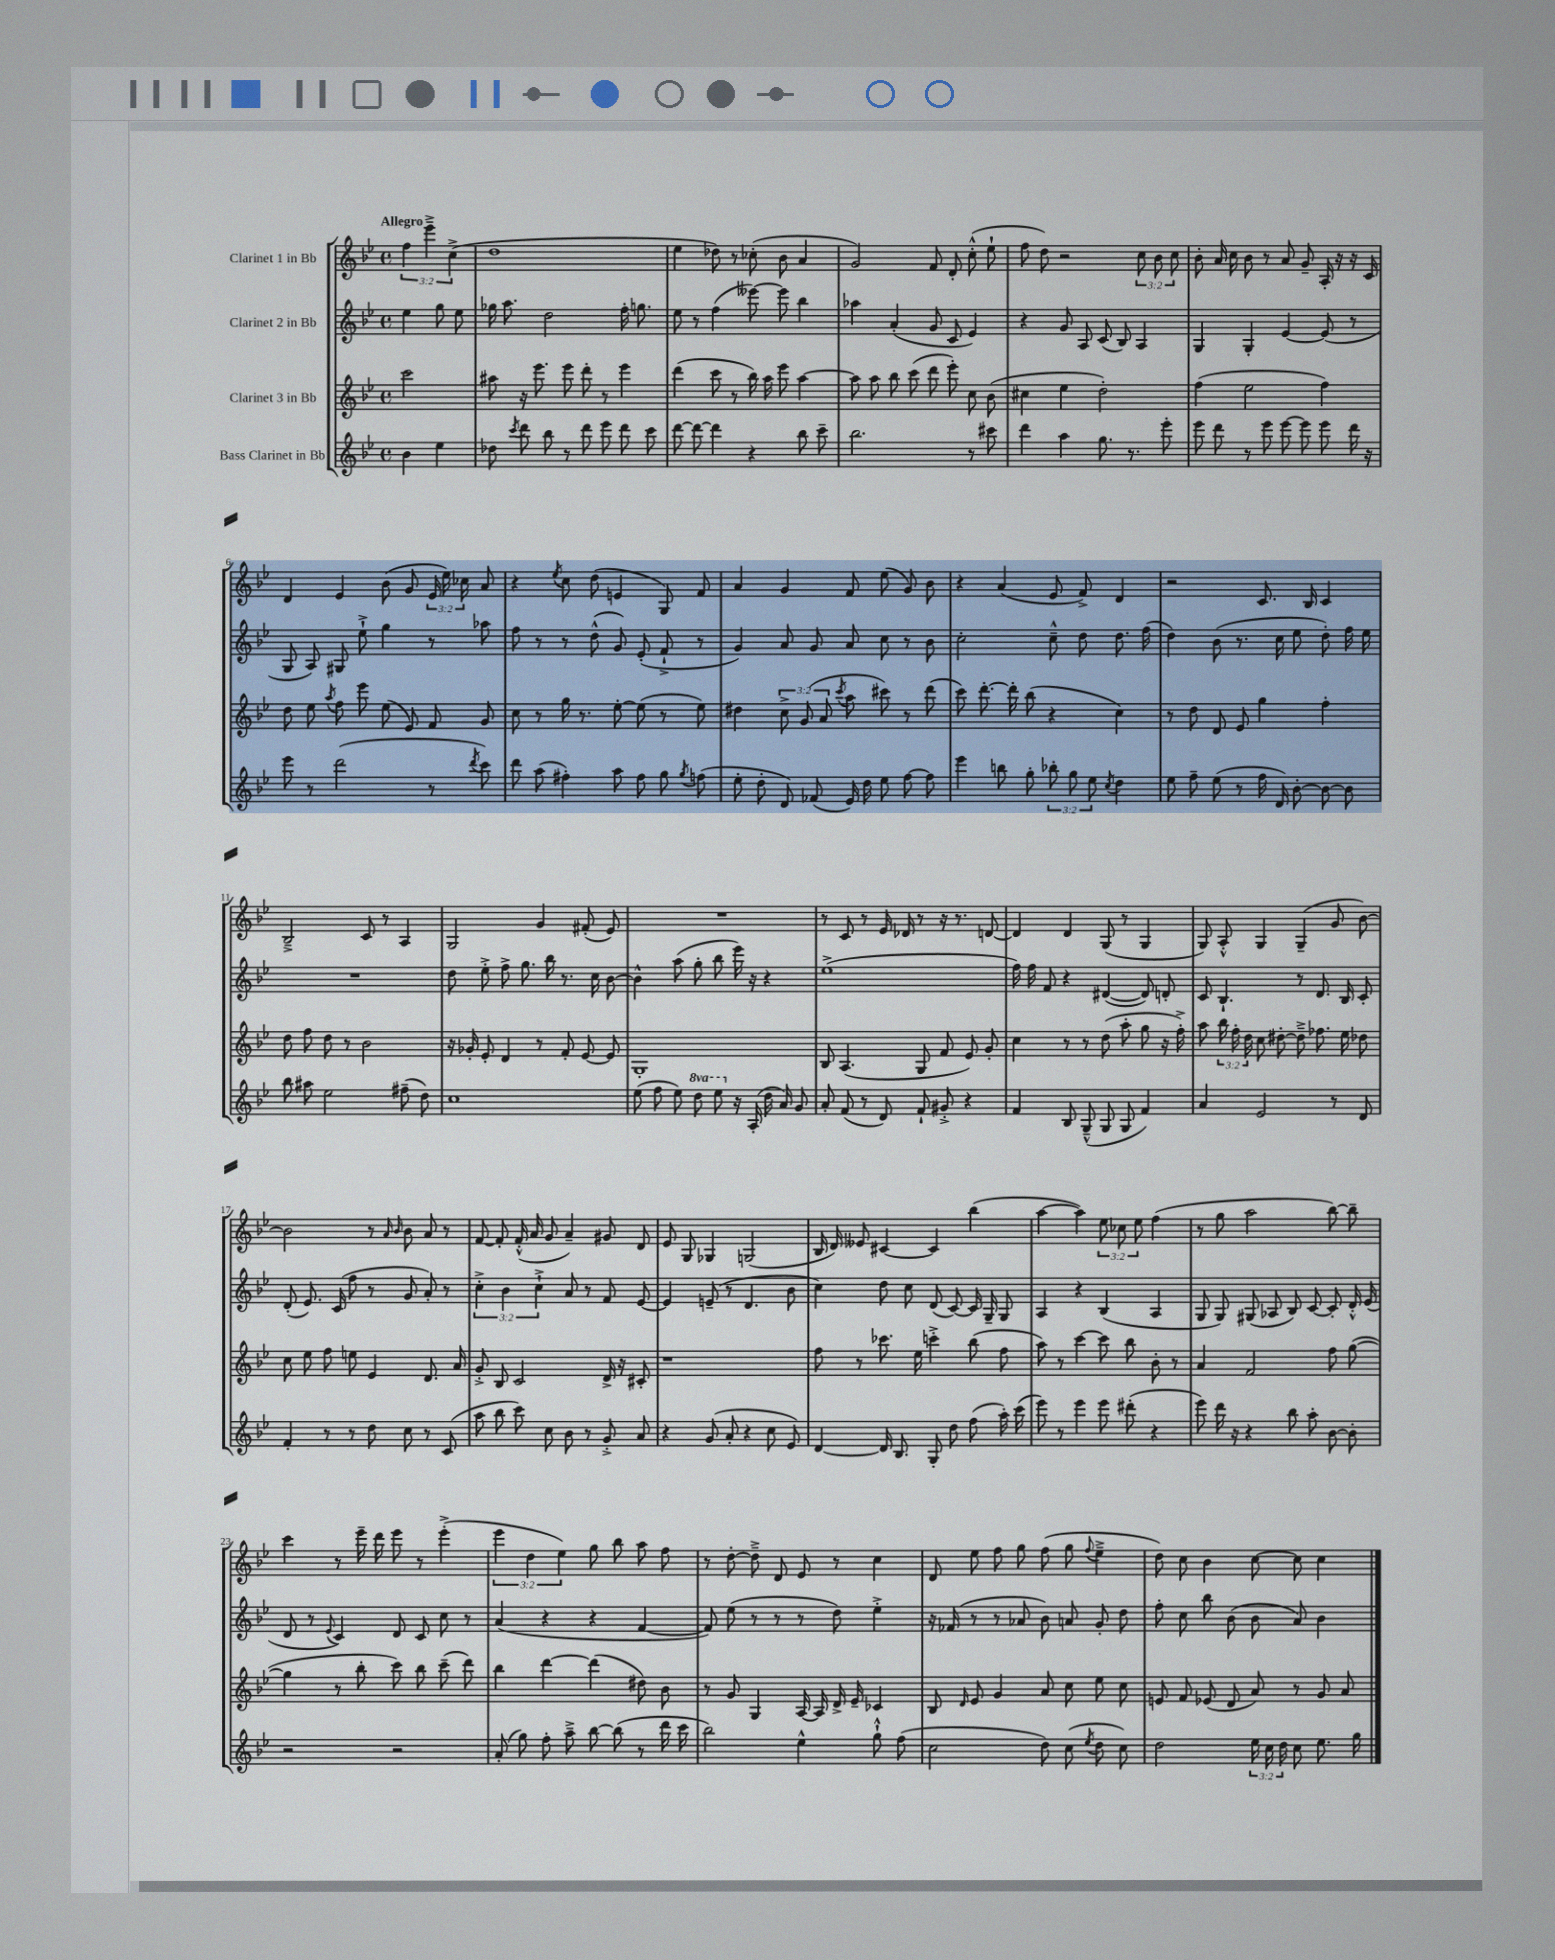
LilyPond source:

<<
\new StaffGroup <<
\new Staff = "s0" \with { instrumentName = "Clarinet 1 in Bb" } {
    \clef treble \key bes \major \defaultTimeSignature \time 4/4 \override Staff.TupletNumber.text = #tuplet-number::calc-fraction-text \partial 2 \tempo "Allegro"
    \autoBeamOff \tuplet 3/2 { f''4 ees'''4---> c''4->( } |
    d''1 |
    ees''4 des''8) r8 ces''8-.( bes'8 a'4 |
    g'2) f'8 d'8-. c''8-.-^( ees''8-! |
    f''8 d''8) r2 \tuplet 3/2 { c''8 bes'8 c''8 } |
    bes'8-. a'16 c''16 bes'8 r8 a'8 g'8-- a16-. r16 r16 c'16 |
    d'4 ees'4 bes'8( g'8 \tuplet 3/2 { ees'16 ees''16) ces''16 } a'8 |
    r4 \acciaccatura { ees''8 } c''8 d''8( e'4 g8) f'8 |
    a'4 g'4 f'8 ees''8( g'8) bes'8 |
    r4 a'4( ees'8 f'8->) d'4 |
    r2 c'8. bes16 c'4 |
    bes2---> c'8 r8 a4 |
    g2 g'4 fis'8-.( ees'8) |
    R1 |
    r8 c'8 r8 ees'16 des'16 r8 r16 r8. d'8~ |
    d'4 d'4 g8( r8 g4 |
    g8) a8-.-^ g4 g4--( g'8 bes'8~) |
    bes'2 r8 \grace { a'16 bes'16 } bes'8 a'8 r8 |
    f'8~ f'8-. f'16-.-^( a'16 g'8 a'4--) gis'8 d'8 |
    ees'8 g8 ges4 g2( |
    bes16 d'16) eeses'8 cis'4~ cis'4 bes''4( |
    a''4~ a''4) \tuplet 3/2 { ees''8 ces''8 ees''8 } f''4( |
    r8 g''8 a''2 bes''8~) bes''8-- |
    c'''4 r8 ees'''16-- d'''16 ees'''8 r8 ees'''4-.->( |
    \tuplet 3/2 { ees'''4 d''4 ees''4) } g''8 bes''8 a''8 f''8 |
    r8 d''8~-. d''8---> d'8 ees'8 r8 c''4 |
    d'8 ees''8 f''8 g''8 f''8( g''8 \appoggiatura { f''8 } ees''4---> |
    d''8) c''8 bes'4 c''8~ c''8 c''4 \bar "|." |
}
\new Staff = "s1" \with { instrumentName = "Clarinet 2 in Bb" } {
    \clef treble \key bes \major \defaultTimeSignature \time 4/4 \override Staff.TupletNumber.text = #tuplet-number::calc-fraction-text \partial 2
    \autoBeamOff ees''4 g''8 ees''8 |
    ges''16 a''8. d''2 f''16-. g''8. |
    ees''8 r8 f''4( eeses'''8~) eeses'''8 bes''4 |
    aes''4 a'4-.( g'8 c'8 ees'4) |
    r4 g'8 a8 c'8( bes8) a4 |
    g4 g4-. ees'4~ ees'8( r8 |
    g8 a8) gis8 ees''8-!-> g''4 r8 aes''8 |
    f''8 r8 r8 d''8-^( g'8) ees'8-.( f'8-!-> r8 |
    g'4) a'8 g'8 a'8 c''8 r8 bes'8 |
    c''2-. c''8---^ d''8 d''8. f''16( |
    d''4) bes'8( r8. c''16 ees''8 d''8-.) f''16 ees''16 |
    R1 |
    d''8 ees''8-.-> f''8-> g''8. bes''16 r8. c''16 bes'8~ |
    bes'4-^ a''8( g''8-. bes''8 ees'''16) r16 r4 |
    ees''1->( |
    f''16) f''16 f'8 r4 dis'4~( dis'8) d'8-. |
    c'8 bes4.-! r8 d'8. bes16 c'8-. |
    d'8-.( ees'8.) c'16( f''8 r8 g'8 a'8-.) r8 |
    \tuplet 3/2 { c''4-.-> bes'4 c''4-!-> } a'8 r8 f'8 ees'8~ |
    ees'4 e'8--( r8 d'4. bes'8 |
    c''4) d''8 c''8 d'8( c'8~) c'16 g16-- g8 |
    a4 r4 bes4( a4 |
    g8 g8) gis8( aes8 bes8) c'8~ c'8-. d'16-.-^ ees'16( |
    d'8 r8 \appoggiatura { ees'8 } c'4) d'8 c'8 c''8 r8 |
    a'4( r4 r4 f'4~ |
    f'8) ees''8( r8 r8 r8 d''8) ees''4-.-> |
    r16 fes'16( r8 r8 aes'8 bes'8) a'8 g'8-. d''8 |
    f''8-. c''8 bes''8 bes'8( bes'8 a'8) bes'4 \bar "|." |
}
\new Staff = "s2" \with { instrumentName = "Clarinet 3 in Bb" } {
    \clef treble \key bes \major \defaultTimeSignature \time 4/4 \override Staff.TupletNumber.text = #tuplet-number::calc-fraction-text \partial 2
    \autoBeamOff c'''2 |
    ais''8 r16 ees'''8. ees'''8 d'''8-. r8 ees'''4 |
    d'''4( c'''8 r8 bes''16) a''16 ees'''8 a''4~ |
    a''8 a''8 bes''8 c'''8( d'''8 ees'''8-.) c''8 bes'8( |
    cis''4 ees''4 d''2-.) |
    f''4( ees''2 f''4) |
    d''8 ees''8 \acciaccatura { a''8 } f''8 ees'''8 ees''8( ees'8) f'8 g'8 |
    c''8 r8 g''16 r8. ees''8~-. ees''8( r8 ees''8) |
    dis''4 \tuplet 3/2 { c''8-> g'8( a'8 } \acciaccatura { c'''8 } a''8 cis'''8) r8 d'''8( |
    c'''8) d'''8.~-. d'''16-. bes''8( r4 c''4) |
    r8 d''8 d'8 ees'8 g''4 f''4-. |
    d''8 f''8 d''8 r8 bes'2 |
    r16 ges'16-. ees'8-. d'4 r8 f'8-. ees'8~ ees'8 |
    g1-. |
    bes8 a4.( g8 f'8 ees'8) g'8-. |
    c''4 r8 r8 d''8( a''8-. g''8 r16 f''16-.->) |
    a''8 \tuplet 3/2 { bes''16 f''16-. d''16 } c''8 dis''8~-. dis''8---> fes''8. ees''16 des''8 |
    c''8 ees''8 f''8 e''8 ees'4 d'8. a'16 |
    g'8-.-> bes8 c'2 d'16-> r16 cis'8-. |
    r1 |
    f''8 r8 ces'''8. ees''16 c'''4-.-> bes''8( f''8 |
    a''8) r8 c'''4~ c'''8 bes''8 bes'8-. r8 |
    a'4 f'2 f''8 g''8~( |
    g''4 r8 bes''8-. c'''8) bes''8 c'''8--( d'''8) |
    bes''4 d'''4~ d'''4( dis''8) bes'8 |
    r8 g'8 g4 a16~ a16 d'16-> ees'16-- ces'4 |
    bes8 \grace { d'16 } ees'8 g'4 a'8 c''8 ees''8 c''8 |
    e'8 f'8 ees'8( d'8 a'8) r8 g'8 a'8 \bar "|." |
}
\new Staff = "s3" \with { instrumentName = "Bass Clarinet in Bb" } {
    \clef treble \key bes \major \defaultTimeSignature \time 4/4 \override Staff.TupletNumber.text = #tuplet-number::calc-fraction-text \set Staff.ottavationMarkups = #ottavation-simple-ordinals \partial 2
    \autoBeamOff bes'4 ees''4 |
    des''8 \acciaccatura { c'''8 } d'''8 bes''8 r8 d'''8 ees'''8 d'''8 c'''8 |
    d'''8~ d'''8~ d'''4 r4 bes''8 c'''8-- |
    bes''2. r8 cis'''8 |
    d'''4 a''4 g''8. r8. ees'''8-. |
    ees'''8 d'''8 r8 ees'''8 ees'''8~ ees'''8 ees'''8 d'''16 r16 |
    ees'''8 r8 d'''2( r8 \acciaccatura { d'''8 } c'''8) |
    d'''8 a''8( fis''4-.) a''8 fis''8 g''8 \acciaccatura { g''8 } f''8( |
    ees''8-. d''8-. d'8) fes'8( ees'16) d''16 ees''8 f''8~ f''8 |
    ees'''4 b''8 g''8-. \tuplet 3/2 { bes''8-. g''8 ees''8 } \acciaccatura { c''8 } d''4 |
    ees''8 f''8-- ees''8( r8 f''16 d'16) bes'8~-. bes'8~ bes'8 |
    bes''8 ais''8 ees''2 fis''8--( d''8) |
    c''1 |
    ees''8( f''8 ees''8) \ottava #1 d'''8 ees'''8 \ottava #0 r16 a16-.( d''16 a'16) g'8 |
    a'8-. f'8( r8 d'8) f'8-! gis'8-.-> r4 |
    f'4 bes8 g8---^( g8 g8 f'4) |
    a'4 ees'2 r8 d'8 |
    f'4-. r8 r8 d''8 c''8 r8 c'8( |
    a''8 bes''8 c'''8) c''8 bes'8 r8 g'8-.-> a'8 |
    r4 g'8( a'8-. r4 c''8 ees'8) |
    d'4~ d'16 bes8. g8-. d''8 f''8( a''16-.) c'''16( |
    ees'''8) r8 ees'''4 ees'''8 dis'''8-.( r4 |
    ees'''8) d'''16 r16 r4 bes''8 a''8-. bes'8~ bes'8-. |
    r2 r2 |
    a'8-.( g''8) f''8-. a''8---> bes''8~ bes''8( r8 d'''16 c'''16 |
    bes''2) ees''4-^ g''8-!-^ f''8( |
    c''2 d''8) c''8( \acciaccatura { ees''8 } d''8 c''8) |
    d''2 \tuplet 3/2 { ees''16 c''16 d''16 } c''8 ees''8. g''16 \bar "|." |
}
>>
>>
